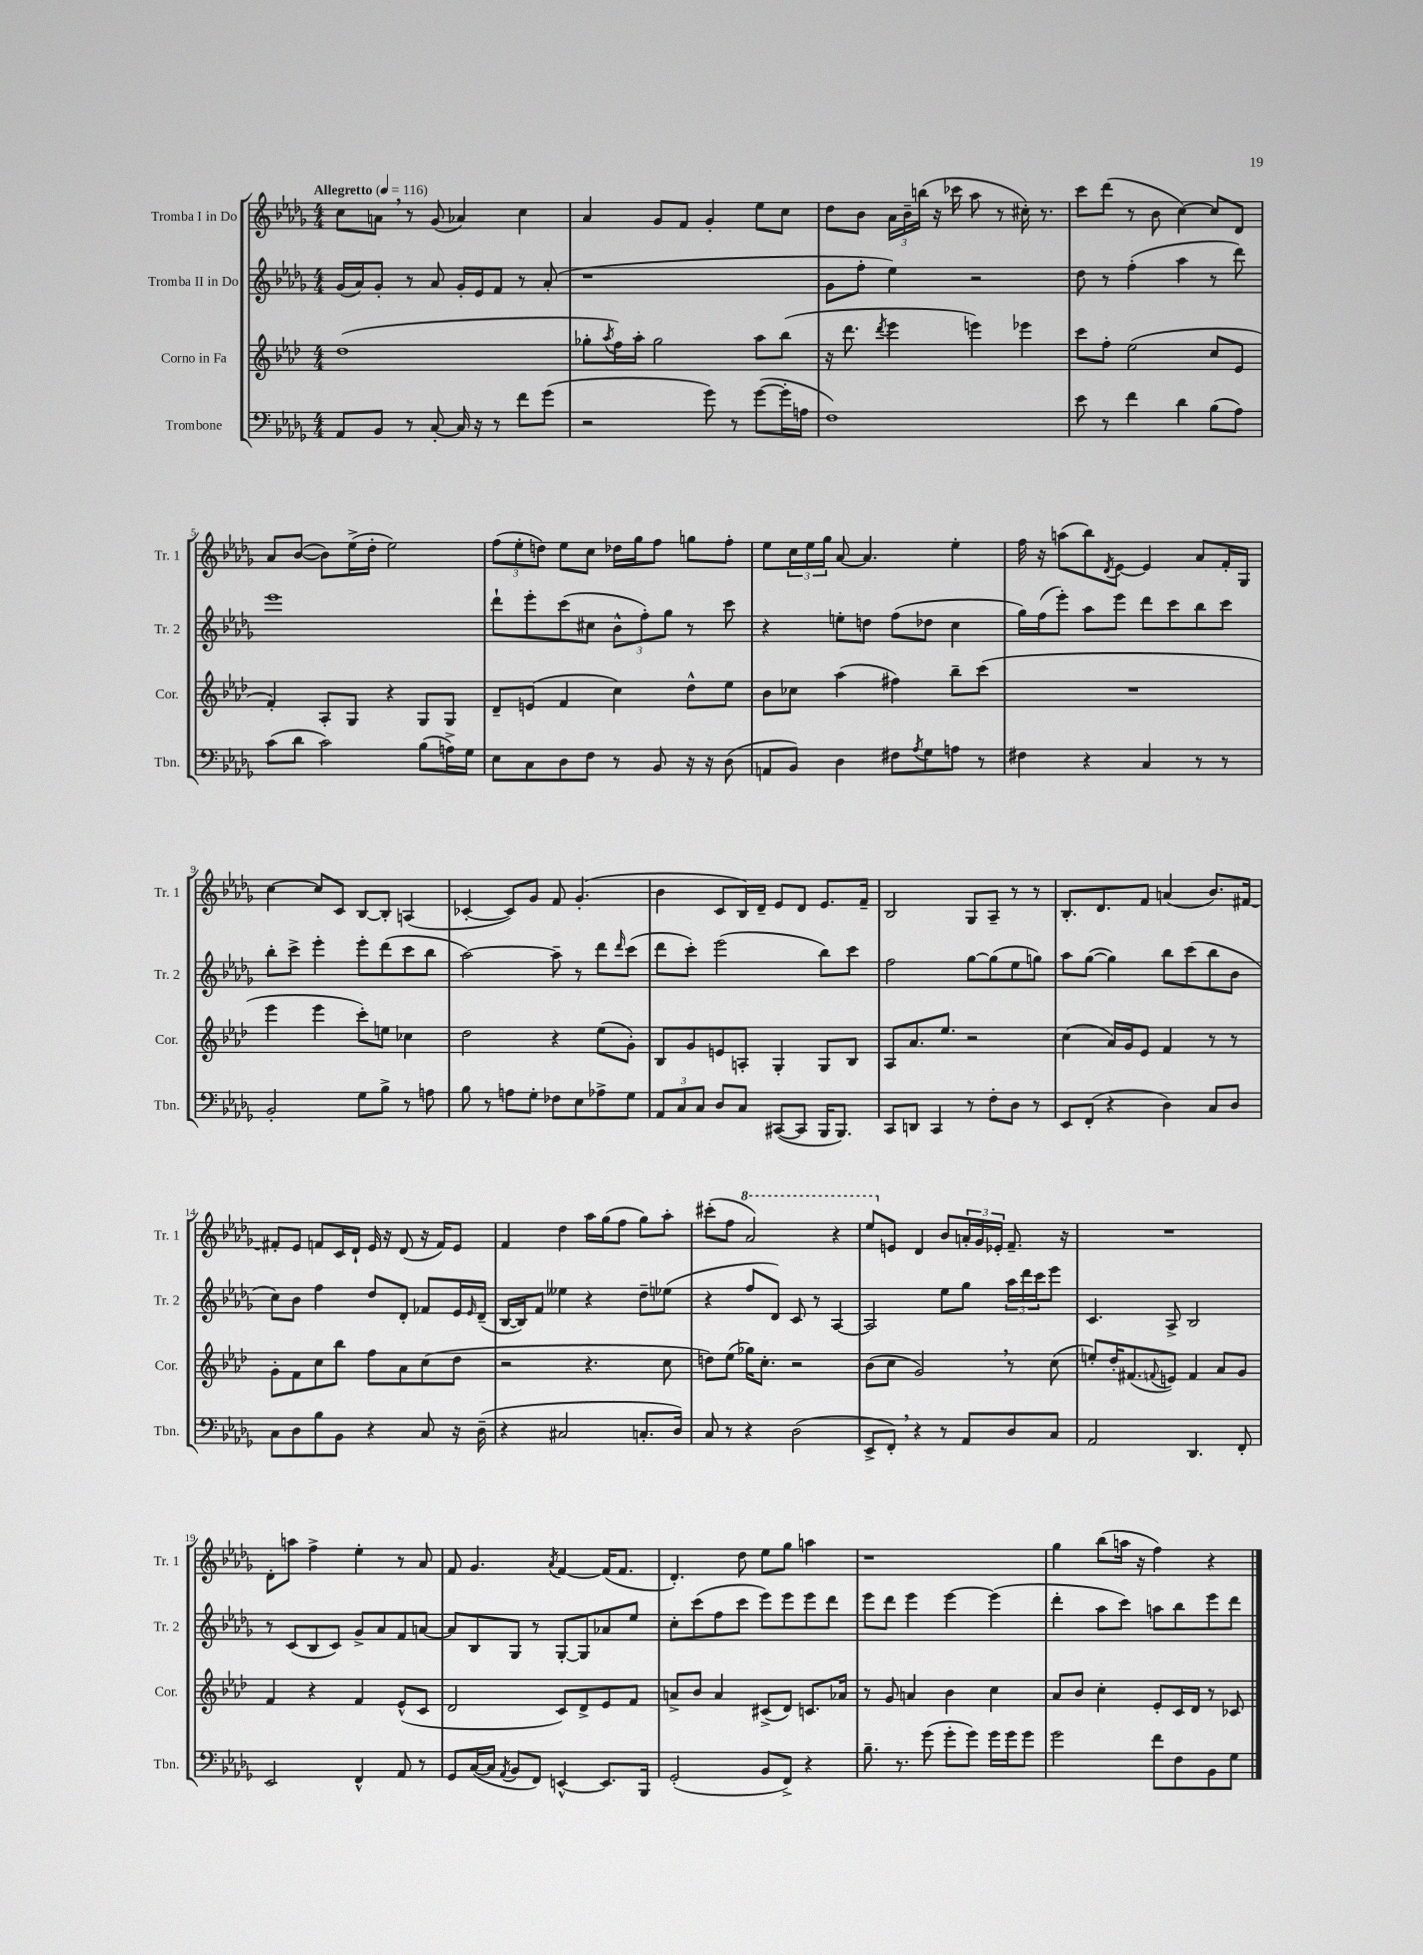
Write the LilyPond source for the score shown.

<<
\new StaffGroup <<
\new Staff = "s0" \with { instrumentName = "Tromba I in Do" shortInstrumentName = "Tr. 1" } {
    \clef treble \key des \major \numericTimeSignature \time 4/4 \tempo "Allegretto" 4 = 116
    c''8 a'8 \breathe r8 ges'8( aes'4) c''4 |
    aes'4 ges'8 f'8 ges'4-. ees''8 c''8 |
    des''8 bes'8 \tuplet 3/2 { aes'16 bes'16-- b''16( } r16 ces'''16 aes''8 r8 cis''16-.) r8. |
    c'''8 des'''8( r8 bes'8 c''4~) c''8 des'8 |
    aes'8 bes'8~( bes'8) ees''16->( des''16-. ees''2) |
    \tuplet 3/2 { f''8( ees''8-. d''8) } ees''8 c''8 des''16 ges''16 f''8 g''8 f''8-. |
    ees''8 \tuplet 3/2 { c''16 ees''16 ges''16 } aes'8~ aes'4. ees''4-. |
    f''16 r16 a''8( bes''8) \acciaccatura { des'8 } ees'8~ ees'4 aes'8 f'16-. ges16 |
    c''4~ c''8 c'8 bes8~ bes8-. a4( |
    ces'4~-. ces'8) ges'8 f'8 ges'4.-.( |
    bes'4 c'8 bes16) des'16-- ees'8 des'8 ees'8. f'16-- |
    bes2 ges8 aes8-- r8 r8 |
    bes8.-. des'8. f'8 a'4( bes'8.) fis'16~ |
    fis'8-. ees'8 f'8 c'16 des'16-! ees'16 r16 des'8( r16 f'16) ees'8 |
    f'4 des''4 aes''16 ges''16( f''8 ges''8) aes''8-. |
    cis'''8-.( f''8 \ottava #1 aes''2) r4 |
    ees'''8 \ottava #0 e'8 des'4 bes'8 \tuplet 3/2 { a'16-. ges'16 ees'16-. } f'8.-- r16 |
    R1 |
    des'8-. a''8 f''4-> ees''4-. r8 aes'8 |
    f'8 ges'4. \acciaccatura { aes'8 } f'4~ f'16( f'8. |
    des'4.-.) des''8 ees''8 ges''8 a''4 |
    r1 |
    ges''4 bes''8( a''16 r16 f''4) r4 \bar "|." |
}
\new Staff = "s1" \with { instrumentName = "Tromba II in Do" shortInstrumentName = "Tr. 2" } {
    \clef treble \key des \major \numericTimeSignature \time 4/4
    ges'16( aes'16) ges'8-. r8 aes'8 ges'16-. ees'16 f'8 r8 aes'8-.( |
    r1 |
    ges'8 f''8-. ees''4) r2 |
    des''8 r8 f''4-.( aes''4 r8 des'''8) |
    ees'''1 |
    des'''8-! ees'''8-. c'''8( cis''8 \tuplet 3/2 { bes'8-^ f''8-.) ges''8 } r8 c'''8 |
    r4 e''8-. d''8 f''8( des''8 c''4 |
    ges''16) f''16( ees'''8-.) aes''8 ees'''8 des'''8 c'''8 bes''8 c'''8 |
    bes''8-. c'''8-> ees'''4-. ees'''8-. des'''8( c'''8 bes''8 |
    aes''2~) aes''8-- r8 des'''8 \grace { des'''16 } c'''8( |
    des'''8 c'''8-.) ees'''2( bes''8) c'''8 |
    f''2 ges''8~ ges''8( ees''8 g''8) |
    aes''8 ges''8~( ges''4) bes''8 c'''8( bes''8 bes'8 |
    c''8) bes'8 f''4 des''8 des'8-. fes'8 ees'16 \grace { ees'16 } des'16--( |
    bes16~ bes16) f'8 eeses''4 r4 des''8-- ees''8( |
    r4 f''8 des'8) c'8 r8 aes4~ |
    aes2 ees''8 ges''8 \tuplet 3/2 { aes''16 des'''16 c'''16 } ees'''8 |
    c'4. aes8-> bes2 |
    r8 c'8( bes8 c'8) ges'8-> aes'8 f'8 a'8~ |
    a'8 bes8 ges8 r8 ges8~-. ges8 aes'8 ees''8 |
    c''8-. c'''8( f''8 c'''8 ees'''8) ees'''8 ees'''8 des'''8 |
    ees'''8 des'''8 ees'''4 ees'''4~ ees'''4( |
    des'''4-. aes''8 c'''8) a''8 bes''8 ees'''8 des'''8 \bar "|." |
}
\new Staff = "s2" \with { instrumentName = "Corno in Fa" shortInstrumentName = "Cor." } {
    \clef treble \key aes \major \numericTimeSignature \time 4/4
    des''1( |
    ges''8-. \acciaccatura { aes''8 } f''16) aes''16-. ges''2 aes''8 bes''8( |
    r16 des'''8. \acciaccatura { des'''8 } ees'''4 e'''4) ees'''4 |
    c'''8 f''8-. ees''2( c''8 ees'8 |
    f'4-.) aes8-. g8 r4 g8 g8 |
    des'8-- e'8( f'4 c''4) des''8-^ ees''8 |
    bes'8 ces''8 aes''4( fis''4) bes''8-- c'''8( |
    R1 |
    ees'''4 ees'''4 c'''8-.) e''8 ces''4 |
    des''2 r4 ees''8( g'8-.) |
    bes8 g'8 e'8 a8-. g4-. g8 bes8 |
    aes8 aes'8. ees''8. r2 |
    c''4( aes'16) g'16 ees'8 f'4 r8 r8 |
    g'8-. f'8 c''8 bes''8 f''8 aes'8 c''8( des''8 |
    r2 r4. c''8 |
    d''8) ees''8( ges''16) c''8.-. r2 |
    bes'8( c''8 g'2) \breathe r8 c''8( |
    e''8-.) des''16-. fis'8.( \appoggiatura { f'8 } e'8) f'4 aes'8 g'8 |
    f'4 r4 f'4 ees'8-^( c'8 |
    des'2 c'8) des'8-> ees'8 f'8 |
    a'8-> bes'8 a'4 cis'8->( des'8) c'8. aes'16 |
    r8 g'8 a'4 bes'4 c''4 |
    aes'8 bes'8 c''4-. ees'8-. c'16 des'16 r8 ces'8 \bar "|." |
}
\new Staff = "s3" \with { instrumentName = "Trombone" shortInstrumentName = "Tbn." } {
    \clef bass \key des \major \numericTimeSignature \time 4/4
    aes,8 bes,8 r8 c8~-. c16 r16 r8 f'8 ges'8( |
    r2 ges'8) r8 ges'8~( ges'16-. a16 |
    f1) |
    ees'8 r8 f'4 des'4 bes8( aes8) |
    c'8( des'8 c'2) bes8( a16->) ges16 |
    ees8 c8 des8 f8 r8 bes,8 r16 r16 des8( |
    a,8 bes,8) des4 fis8 \acciaccatura { aes8 } ges8 a8 r8 |
    fis4 r4 c4 r8 r8 |
    bes,2-. ges8 bes8-> r8 a8 |
    bes8 r8 a8 ges8-. fes8 ees8 aes8-> ges8 |
    \tuplet 3/2 { aes,8 c8 c8 } des8 c8 cis,8~( cis,8 bes,,16 bes,,8.) |
    c,8 d,8 c,4 r8 f8-. des8 r8 |
    ees,8 f,8-.( r4 des4) c8 des8 |
    c8 des8 bes8 bes,8 r4 c8 r16 des16--( |
    r4 cis2 c8.-. des16) |
    c8 r8 r4 des2( |
    ees,8-> f,8-.) \breathe r4 r8 aes,8 des8 c8 |
    aes,2 des,4. f,8-. |
    ees,2 f,4-^ aes,8 r8 |
    ges,8 c16~( c16 \acciaccatura { aes,8 } bes,8 f,8) e,4~-^ e,8. bes,,16 |
    ges,2-.( bes,8 f,8->) r4 |
    bes8.-- r8. ges'8( ges'8-. ges'8) ges'16 ges'16 ges'8 |
    ges'2 f'8 f8 bes,8 ges8 \bar "|." |
}
>>
>>
